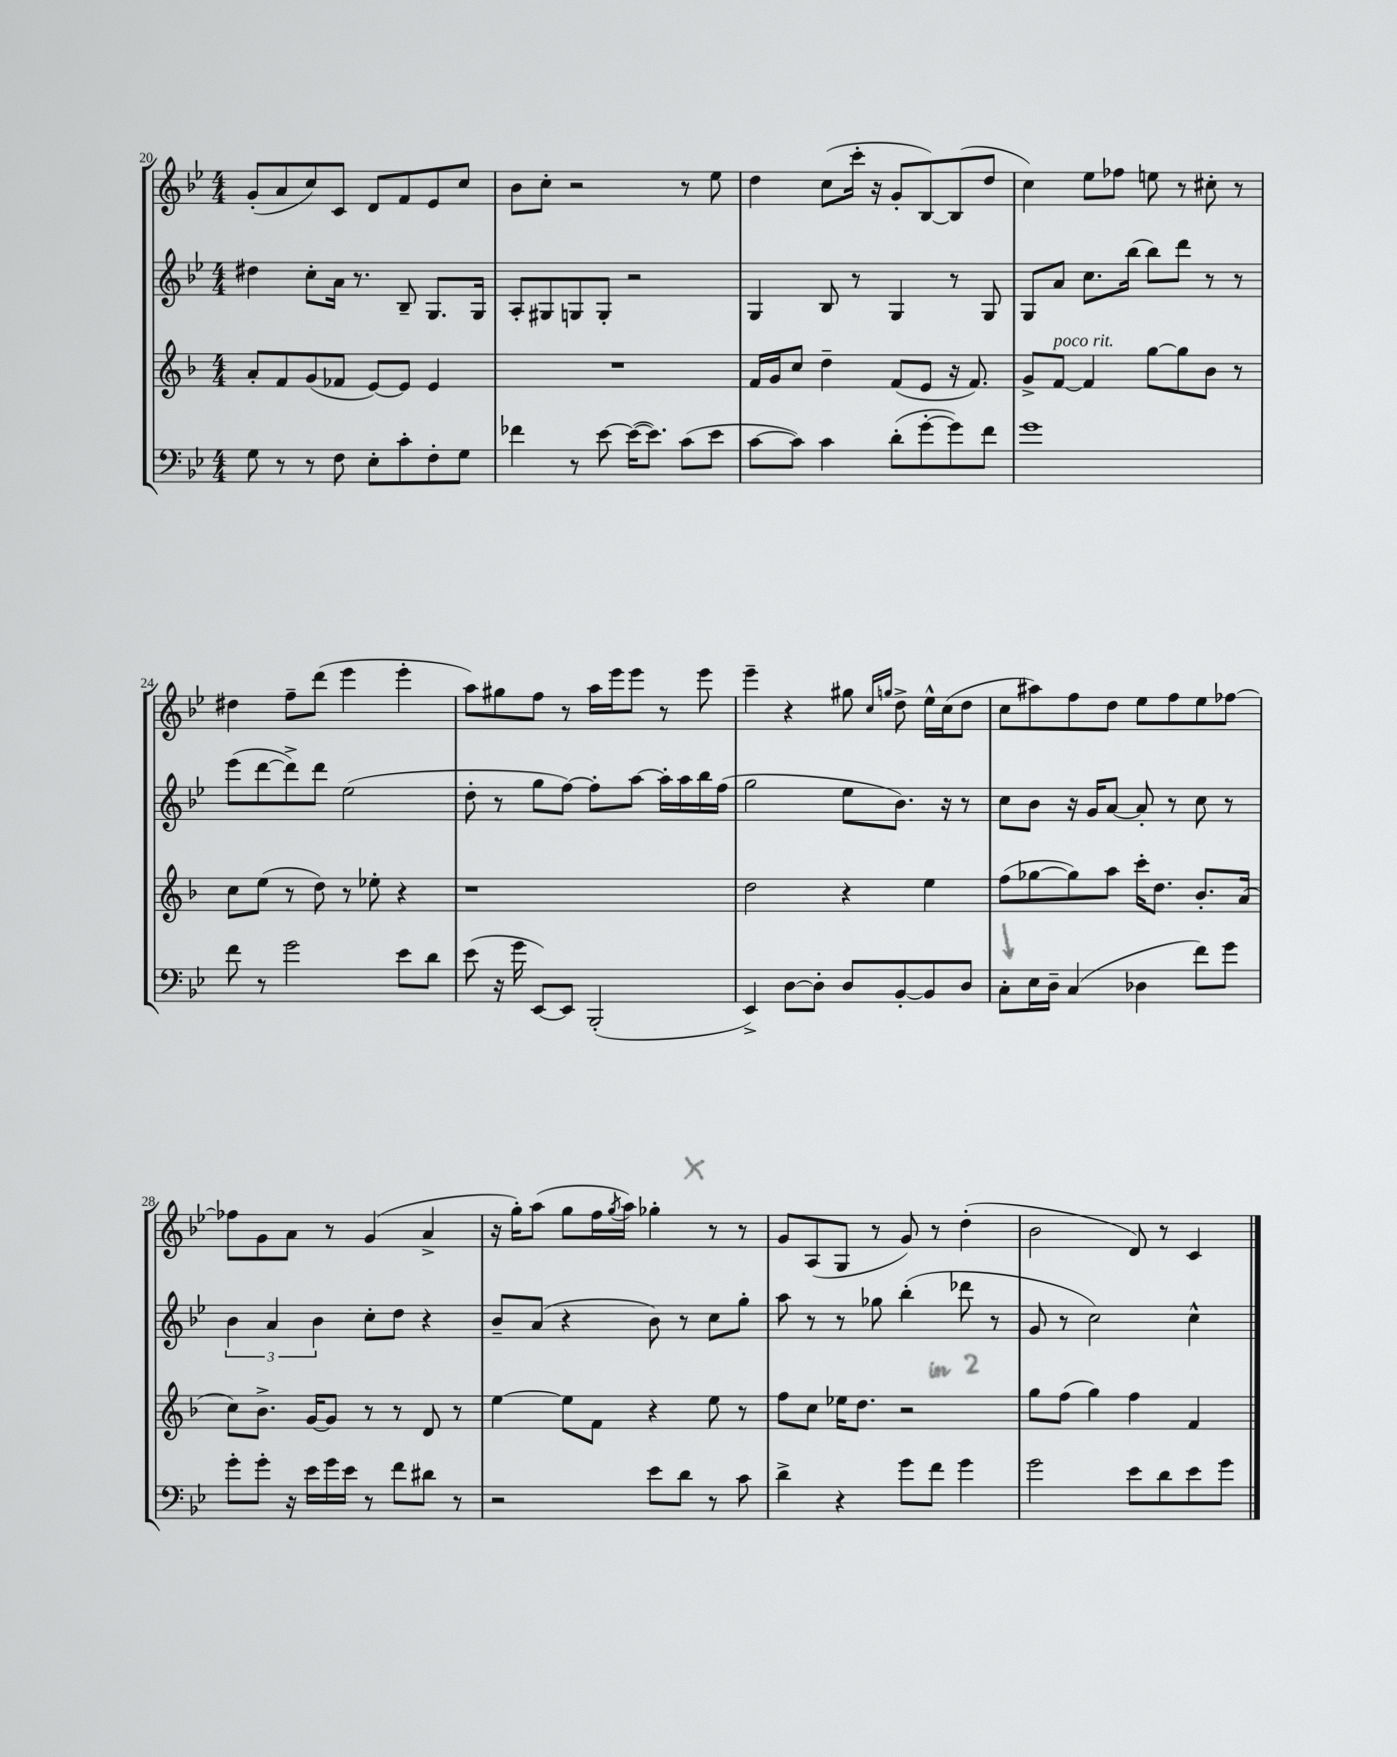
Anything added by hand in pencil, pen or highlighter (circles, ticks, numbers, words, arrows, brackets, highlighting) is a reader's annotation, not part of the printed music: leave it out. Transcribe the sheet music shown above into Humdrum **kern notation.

**kern	**kern	**kern	**kern
*part4	*part3	*part2	*part1
*staff4	*staff3	*staff2	*staff1
*clefF4	*clefG2	*clefG2	*clefG2
*k[b-e-]	*k[b-]	*k[b-e-]	*k[b-e-]
*M4/4	*M4/4	*M4/4	*M4/4
=20	=20	=20	=20
8G\	8a'/L	4dd#X\	(8g'/L
8r	8f/	.	8a/
8r	(8g/	8cc'\L	8cc/)
8F\	8f-X/J	16a\Jk	8c/J
.	.	8.r	.
8E-'\L	[8e/L)	.	8d/L
8c'\	8e/J]	8B-~/	8f/
8F'\	4e/	8.G/L	8e-/
8G\J	.	.	8cc/J
.	.	16G/Jk	.
=21	=21	=21	=21
4f-X\	1r	8A'/L	8b-\L
.	.	8G#X/	8cc'\J
8r	.	8Gn/	2r
[8e-\	.	8G'/J	.
(16e-\KL_	.	2r	.
8.e-\J])	.	.	.
(8c\L	.	.	8r
8e-\J	.	.	8ee-\
=22	=22	=22	=22
[8c\L	16f/LL	4G/	4dd\
.	16g/J	.	.
8c\J])	8cc/J	.	.
4c\	4dd~\	8B-/	(8cc\L
.	.	8r	16ccc'\Jk
.	.	.	16r
(8d'\L	(8f/L	4G/	8g'/L
[8g'\	8e/J	.	[8B-/)
8g\])	16r	8r	(8B-/]
.	8.f/)	.	.
8f\J	.	8G/	8dd/J
=23	=23	=23	=23
1g	8g^/L	8G/L	4cc\)
!	!LO:TX:a:i:t=poco rit.	!	!
.	[8f/J	8a/J	.
.	4f/]	8.cc\L	8ee-\L
.	.	.	8ff-X\J
.	.	(16bb-\Jk	.
.	[8gg\L	8bb-\L)	8een\
.	8gg\]	8ddd\J	8r
.	8b-\J	8r	8cc#X'\
.	8r	8r	8r
!!LO:LB:g=z
=24	=24	=24	=24
8f\	8cc\L	(8eee-\L	4dd#X\
8r	(8ee\J	[8ddd\	.
2g\	8r	8ddd^\])	8ff~\L
.	8dd\)	8ddd\J	(8ddd\J
.	8r	(2ee-\	4eee-\
.	8ee-X'\	.	.
8e-\L	4r	.	4eee-'\
8d\J	.	.	.
=25	=25	=25	=25
(8e-\	1r	8dd'\	8aa\L)
16r	.	8r	8gg#X\
16g\	.	.	.
[8EE-/L)	.	8gg\L	8ff\J
8EE-/J]	.	[8ff\J)	8r
(2BBB-'/	.	8ff'\L]	16aa\LL
.	.	.	16eee-\J
.	.	[8aa\J	8eee-\J
.	.	16aa'\LL]	8r
.	.	16aa\	.
.	.	16bb-\	8eee-\
.	.	(16ff\JJ	.
=26	=26	=26	=26
4EE-^/)	2dd\	2gg\	4eee-~\
[8D\L	.	.	4r
8D'\J]	.	.	.
8D/L	4r	8ee-\L	8gg#X\
.	.	.	16qqcc/LL
.	.	.	16qqggn/JJ
[8BB-'/	.	8.b-\J)	8dd^\
8BB-/]	4ee\	.	16ee-^^\LL
.	.	16r	(16cc\J
8D/J	.	8r	8dd\J
=27	=27	=27	=27
8C'\L	(8ff\L	8cc\L	8cc\L
16E-\L	[8gg-X\	8b-\J	8aa#X\)
16D~\JJ	.	.	.
(4C/	8gg-\])	16r	8ff\
.	.	16g/KL	.
.	8aa\J	[8a/J	8dd\J
4D-X\	16ccc'\KL	8a'/]	8ee-\L
.	8.dd\J	.	.
.	.	8r	8ff\
8f\L)	8.b-'/L	8cc\	8ee-\
8g\J	.	8r	[8ff-X\J
.	(16a/Jk	.	.
!!LO:LB:g=z
=28	=28	=28	=28
8g'\L	8cc\L)	6b-\	8ff-X\L]
8g'\J	8.b-^\J	.	8g\
.	.	6a/	.
16r	.	.	8a\J
16e-\LL	[16g/KL	.	.
.	.	6b-\	.
16g\	8g/J]	.	8r
16e-\JJ	.	.	.
8r	8r	8cc'\L	(4g/
8f\L	8r	8dd\J	.
8d#X\J	8d/	4r	4a^/
8r	8r	.	.
=29	=29	=29	=29
2r	[4ee\	8b-~/L	16r
.	.	.	16gg'\KL)
.	.	(8a/J	(8aa\J
.	8ee\L]	4r	8gg\L
.	8f\J	.	16ff\L
.	.	.	8qgg/
.	.	.	16aa\JJ)
8e-\L	4r	8b-\)	4gg-X'\
8d\J	.	8r	.
8r	8ee\	8cc\L	8r
8c\	8r	8gg'\J	8r
=30	=30	=30	=30
4d^\	8ff\L	8aa\	8g/L
.	8cc\J	8r	(8A/
4r	16ee-X\KL	8r	8G/J
.	8.dd\J	.	.
.	.	8gg-X\	8r
8g\L	2r	(4bb-'\	8g/)
8f\J	.	.	8r
4g\	.	8ddd-X\	(4dd'\
.	.	8r	.
=31	=31	=31	=31
2g\	8gg\L	8g/	2b-\
.	(8ff\J	8r	.
.	4gg\)	2cc\)	.
8e-\L	4ff\	.	8d/)
8d\	.	.	8r
8e-\	4f/	4cc^^\	4c/
8g\J	.	.	.
==	==	==	==
*-	*-	*-	*-
